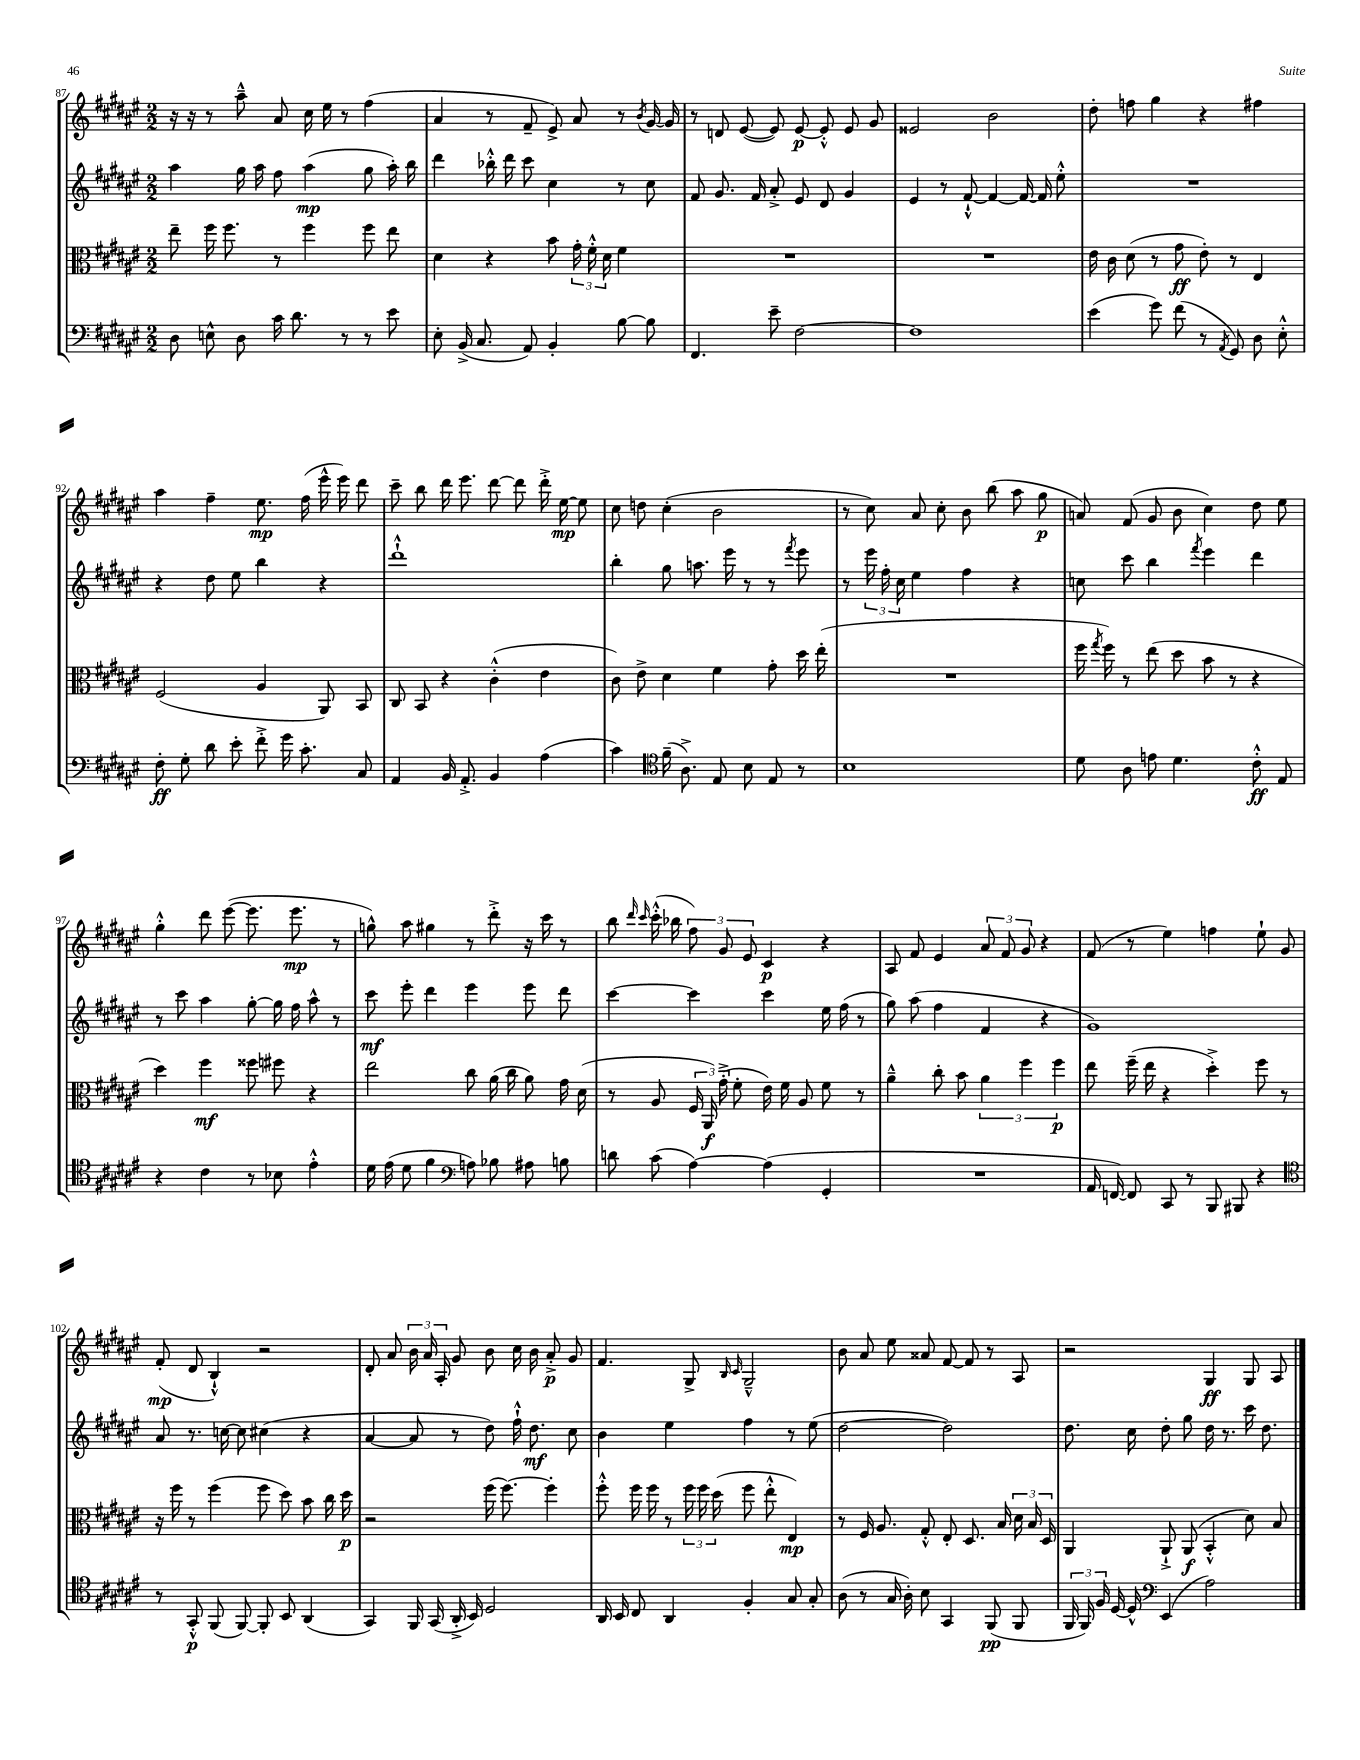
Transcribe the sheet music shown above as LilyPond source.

<<
\new StaffGroup <<
\new Staff = "s0" {
    \clef treble \key fis \major \numericTimeSignature \time 2/2
    \autoBeamOff r16 r16 r8 ais''8---^ ais'8 cis''16 eis''16 r8 fis''4( |
    ais'4 r8 fis'8-- eis'8->) ais'8 r8 \acciaccatura { b'8 } gis'16~ gis'16 |
    r8 d'8 eis'8~( eis'8) eis'8~\p eis'8-.-^ eis'8 gis'8 |
    eisis'2 b'2 |
    dis''8-. f''8 gis''4 r4 fis''4 |
    ais''4 fis''4-- eis''8.\mp fis''16( eis'''16-^ eis'''16) dis'''8 |
    cis'''8-- b''8 dis'''16 eis'''8. dis'''8~ dis'''8 dis'''16-.-> eis''16~\mp eis''8 |
    cis''8 d''8 cis''4-.( b'2 |
    r8 cis''8) ais'8 cis''8-. b'8 b''8( ais''8 gis''8\p |
    a'8) fis'8( gis'8 b'8 cis''4) dis''8 eis''8 |
    gis''4-.-^ dis'''8 eis'''8~( eis'''8. eis'''8.\mp r8 |
    g''8-^) ais''8 gis''4 r8 dis'''8-.-> r16 cis'''16 r8 |
    b''8 \grace { dis'''16 cis'''16 } cis'''16-.-^( bes''16 \tuplet 3/2 { fis''8) gis'8 eis'8 } cis'4\p r4 |
    ais8 fis'8 eis'4 \tuplet 3/2 { ais'8 fis'8 gis'8 } r4 |
    fis'8( r8 eis''4) f''4 eis''8-! gis'8 |
    fis'8-.\mp( dis'8 b4-!-^) r2 |
    dis'8-. ais'8 \tuplet 3/2 { b'16 ais'16 ais16-. } gis'8 b'8 cis''16 b'16 ais'8-.->\p gis'8 |
    fis'4. gis8-> \grace { b16 cis'16 } gis2---^ |
    b'8 ais'8 eis''8 aisis'8 fis'8~ fis'8 r8 ais8 |
    r2 gis4\ff gis8 ais8 \bar "|." |
}
\new Staff = "s1" {
    \clef treble \key fis \major \numericTimeSignature \time 2/2
    \autoBeamOff ais''4 gis''16 ais''16 fis''8 ais''4\mp( gis''8 ais''16-.) b''16 |
    dis'''4 bes''16-.-^ dis'''16 cis'''8 cis''4 r8 cis''8 |
    fis'8 gis'8. fis'16 ais'8-.-> eis'8 dis'8 gis'4 |
    eis'4 r8 fis'8~-!-^ fis'4~ fis'16~ fis'16 eis''8-.-^ |
    R1 |
    r4 dis''8 eis''8 b''4 r4 |
    dis'''1-!-^ |
    b''4-. gis''8 a''8. eis'''16 r8 r8 \acciaccatura { fis'''8 } eis'''8 |
    r8 \tuplet 3/2 { eis'''16 fis''16-. cis''16 } eis''4 fis''4 r4 |
    c''8 cis'''8 b''4 \acciaccatura { fis'''8 } eis'''4 dis'''4 |
    r8 cis'''8 ais''4 gis''8~-. gis''16 fis''16 ais''8-^ r8 |
    cis'''8\mf eis'''8-. dis'''4 eis'''4 eis'''8 dis'''8 |
    cis'''4~ cis'''4 cis'''4 eis''16 fis''16( r8 |
    gis''8) ais''8( fis''4 fis'4 r4 |
    gis'1) |
    ais'8 r8. c''16~ c''8 cis''4( r4 |
    ais'4~ ais'8 r8 dis''8) fis''16-!-^ dis''8.\mf cis''8 |
    b'4 eis''4 fis''4 r8 eis''8( |
    dis''2~ dis''2) |
    dis''8. cis''16 dis''8-. gis''8 dis''16 r8. cis'''16 dis''8. \bar "|." |
}
\new Staff = "s2" {
    \clef alto \key fis \major \numericTimeSignature \time 2/2
    \autoBeamOff eis''8-- fis''16 fis''8. r8 fis''4 fis''8 eis''8 |
    dis'4 r4 b'8 \tuplet 3/2 { gis'16-. fis'16-.-^ dis'16 } fis'4 |
    R1 |
    R1 |
    eis'16 cis'16 dis'8( r8 gis'8\ff eis'8-.) r8 eis4 |
    fis2( ais4 ais,8) b,8 |
    cis8 b,8 r4 cis'4-.-^( eis'4 |
    cis'8) eis'8-> dis'4 fis'4 gis'8-. dis''16 eis''16-.( |
    R1 |
    fis''16 \acciaccatura { gis''8 } fis''16) r8 eis''8( dis''8 b'8 r8 r4 |
    dis''4) fis''4\mf fisis''8 fis''8 r4 |
    eis''2 cis''8 ais'16( cis''16 ais'8) gis'16 dis'16( |
    r8 ais8 \tuplet 3/2 { fis16 ais,16\f) gis'16-.->( } fis'8-. eis'16) fis'16 ais8 fis'8 r8 |
    ais'4---^ cis''8-. b'8 \tuplet 3/2 { ais'4 fis''4 fis''4\p } |
    eis''8 fis''16--( eis''16 r4 dis''4-.->) fis''8 r8 |
    r16 fis''16 r8 fis''4( fis''8 dis''8) b'8 cis''16 dis''16\p |
    r2 fis''16( fis''8.~) fis''4-. |
    fis''8-.-^ fis''16 fis''16 r8 \tuplet 3/2 { fis''16 fis''16 dis''16( } fis''8 eis''8-.-^ eis4\mp) |
    r8 fis16 ais8. gis8-.-^ eis8-. dis8. b16 \tuplet 3/2 { dis'16 b16 dis16 } |
    ais,4 ais,8-!-> ais,8\f( b,4-.-^ dis'8) b8 \bar "|." |
}
\new Staff = "s3" {
    \clef bass \key fis \major \numericTimeSignature \time 2/2
    \autoBeamOff dis8 e8-^ dis8 cis'16 dis'8. r8 r8 eis'8 |
    eis8-. b,16->( cis8. ais,8) b,4-. b8~ b8 |
    fis,4. eis'8-- fis2~ |
    fis1 |
    eis'4( gis'8) fis'8( r8 \acciaccatura { ais,8 } gis,8) dis8 eis8-.-^ |
    fis8-.\ff gis8-. dis'8 eis'8-. fis'8-.-> gis'16 cis'8.-. cis8 |
    ais,4 b,16 ais,8.-.-> b,4 ais4( |
    cis'4) \clef tenor fis'16--( ais8.->) eis8 b8 eis8 r8 |
    b1 |
    dis'8 ais8 e'8 dis'4. cis'8-.-^\ff eis8 |
    r4 cis'4 r8 bes8 eis'4-.-^ |
    dis'16 eis'16( dis'8 fis'4 \clef bass a8) bes8 ais8 b8 |
    d'8 cis'8( ais4~) ais4( gis,4-. |
    R1 |
    ais,16 f,16~) f,8 cis,8 r8 b,,8 bis,,8 r4 |
    \clef tenor r8 gis,8-.-^\p fis,8( fis,8~) fis,8-. b,8 ais,4( |
    gis,4) fis,16 gis,16( ais,16-.-> b,16) dis2 |
    ais,16 b,16 cis8 ais,4 fis4-. gis8 gis8-. |
    ais8( r8 gis16 ais16-.) b8 gis,4 fis,8\pp( fis,8 |
    \tuplet 3/2 { fis,16 fis,16) fis16 } dis16~ dis16-^ \clef bass eis,4( ais2) \bar "|." |
}
>>
>>
\layout { \context { \Score currentBarNumber = #87 } }
